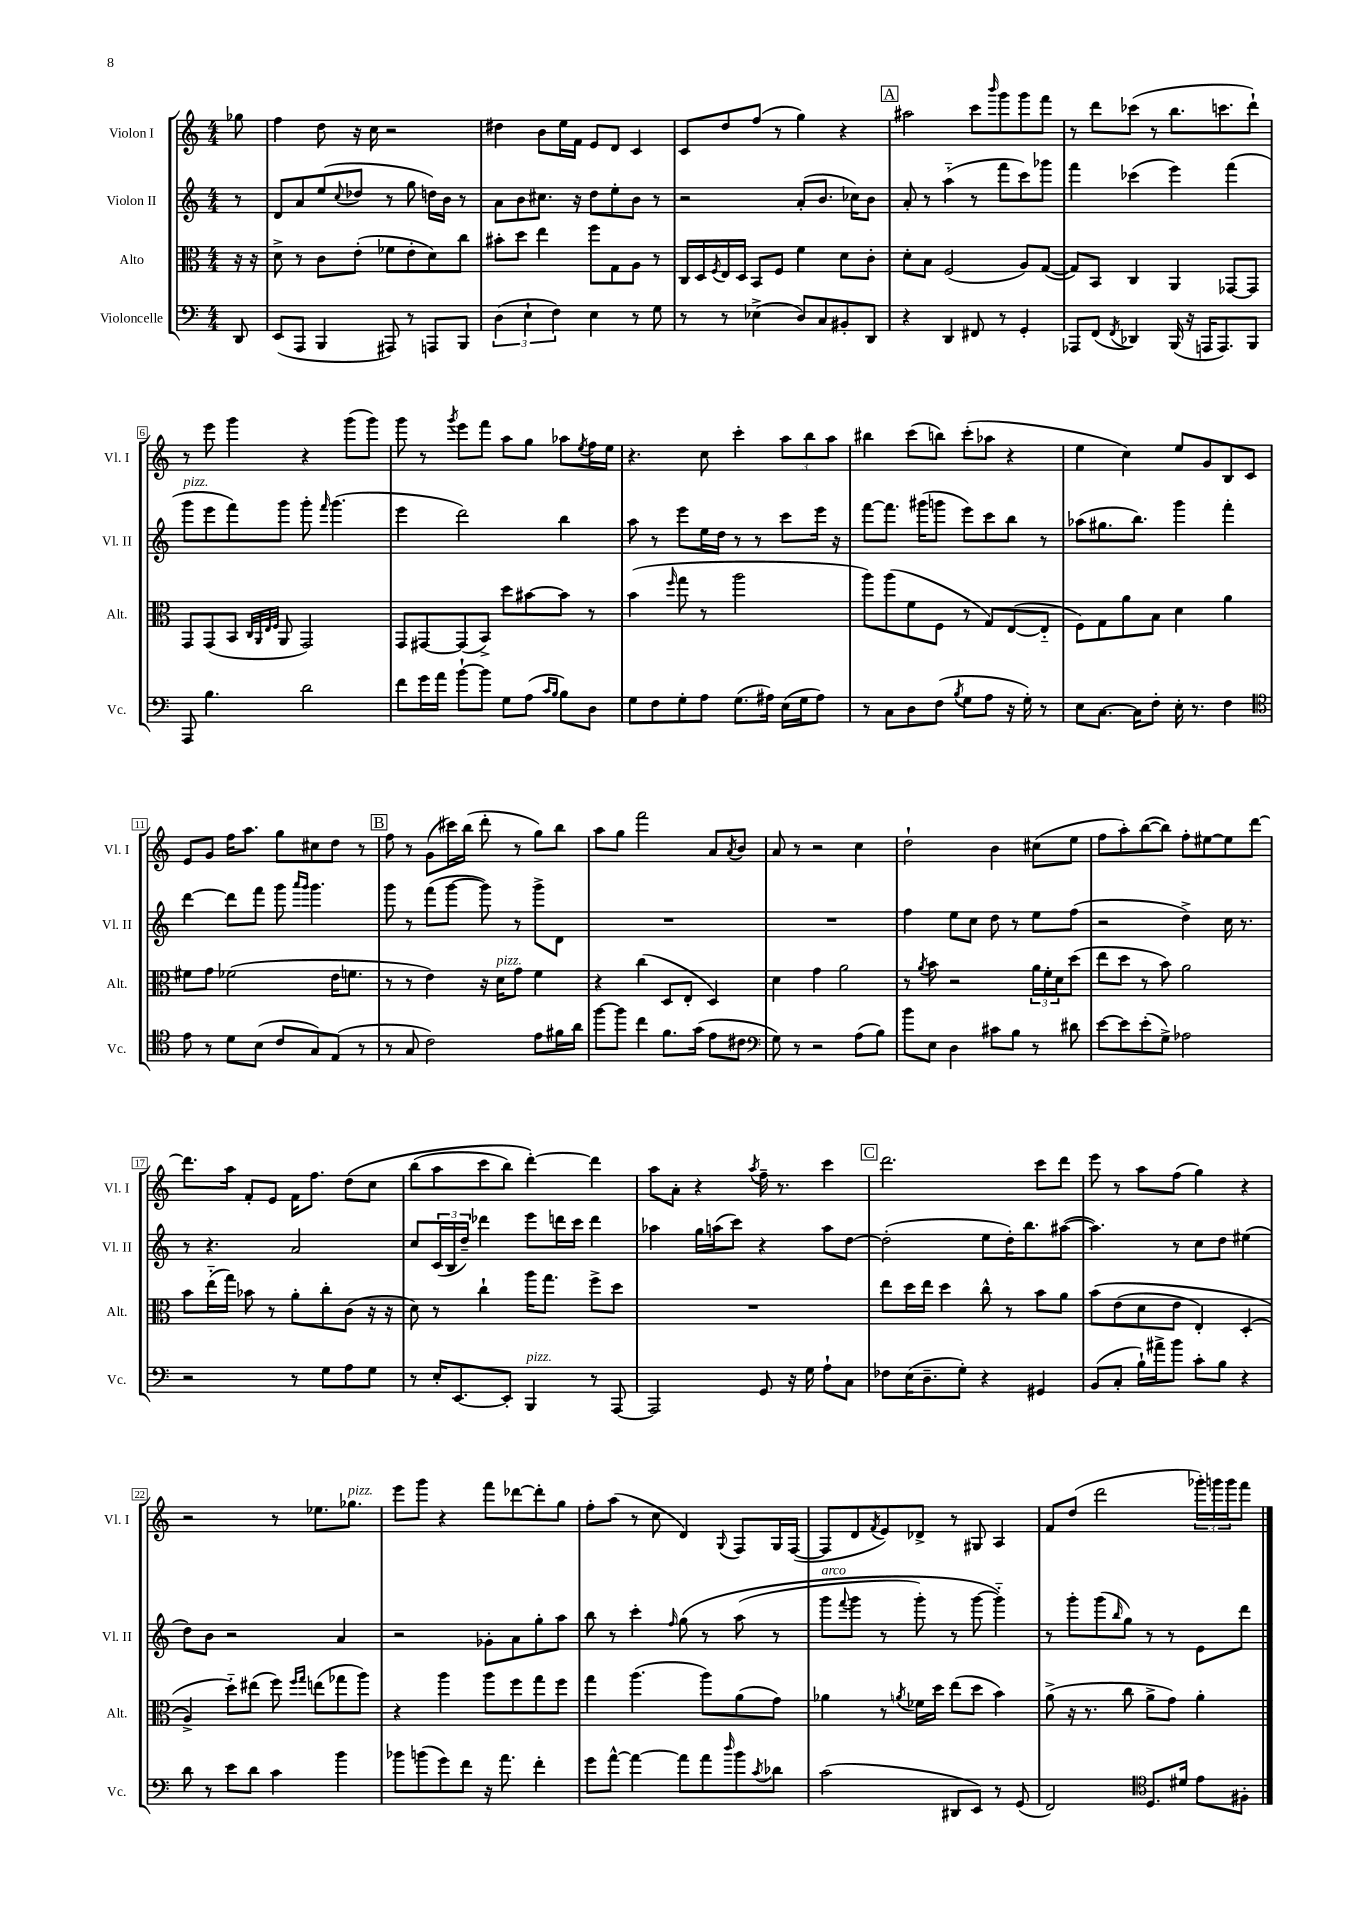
<<
\new StaffGroup <<
\new Staff = "s0" \with { instrumentName = "Violon I" shortInstrumentName = "Vl. I" } {
    \clef treble \key c \major \numericTimeSignature \time 4/4 \partial 8
    ges''8 |
    f''4 d''8 r16 c''16 r2 |
    dis''4 b'8 e''16 f'16 e'8 d'8 c'4 |
    c'8 d''8 f''8( r8 g''4) r4 |
    \mark \markup { \box "A" } ais''2 c'''8 \grace { b'''16 } g'''8 g'''8 f'''8 |
    r8 d'''8 ces'''8( r8 b''8. c'''8. d'''8-!) |
    r8 e'''8 g'''4 r4 g'''8( g'''8) |
    g'''8 r8 \acciaccatura { g'''8 } e'''8 f'''8 a''8 g''8 aes''8 \acciaccatura { e''8 } f''16 e''16 |
    r4. c''8 c'''4-. \tuplet 3/2 { a''8 b''8 a''8 } |
    bis''4 c'''8( b''8) c'''8-.( aes''8 r4 |
    e''4 c''4) e''8 g'8 b8 c'8 |
    e'8 g'8 f''16 a''8. g''8 cis''8 d''8 r8 |
    \mark \markup { \box "B" } f''8 r8 g'8( cis'''16) b''16( d'''8-. r8 g''8) b''8 |
    a''8 g''8 f'''2 a'8 \acciaccatura { a'8 } b'8 |
    a'8 r8 r2 c''4 |
    d''2-! b'4 cis''8( e''8 |
    f''8 a''8-.) b''8~( b''8) f''8-. eis''8~ eis''8 d'''8~ |
    d'''8. a''16 f'8-. e'8 f'16 f''8. d''8\( c''8 |
    b''8( a''8 c'''8 b''8) d'''4~-.\) d'''4 |
    a''8 a'8-. r4 \acciaccatura { a''8 } f''16-- r8. c'''4 |
    \mark \markup { \box "C" } d'''2. c'''8 d'''8 |
    e'''8 r8 a''8 f''8( g''4) r4 |
    r2 r8 ees''8. ges''8.^\markup { \italic "pizz." } |
    e'''8 g'''8 r4 f'''8 des'''8~ des'''8-. g''8 |
    f''8-. a''8( r8 c''8 d'4) \appoggiatura { g8 } f8 g16 f16~( |
    f8 d'8 \acciaccatura { f'8 } e'8) des'8-> r8 gis8 a4 |
    f'8 d''8( d'''2 \tuplet 3/2 { ges'''16-.) g'''16 g'''16 } f'''8 \bar "|." |
}
\new Staff = "s1" \with { instrumentName = "Violon II" shortInstrumentName = "Vl. II" } {
    \clef treble \key c \major \numericTimeSignature \time 4/4 \partial 8
    r8 |
    d'8 a'8 e''8( \appoggiatura { c''8 } des''8 r8 g''8 d''16) b'16 r8 |
    a'8 b'8 cis''8. r16 d''8 e''8-. b'8 r8 |
    r2 a'8-.( b'8. ces''16) b'8 |
    \mark \markup { \box "A" } a'8-. r8 a''4-_( r8 f'''8 c'''8) ges'''8 |
    f'''4 ces'''4( e'''4) f'''4( |
    g'''8^\markup { \italic "pizz." } e'''8 f'''8) g'''8 g'''8-. \grace { f'''16 } g'''4.( |
    e'''4 d'''2) b''4 |
    a''8 r8 e'''8 e''16 d''16 r8 r8 c'''8 e'''16 r16 |
    f'''8~ f'''8. gis'''16( g'''8 e'''8) c'''8 b''8 r8 |
    aes''8( gis''8. b''8.) g'''4 f'''4-. |
    d'''4~ d'''8 f'''8 g'''8 \grace { a'''16 g'''16 } g'''4. |
    \mark \markup { \box "B" } g'''8 r8 f'''8( g'''8~ g'''8) r8 g'''8-> d'8 |
    R1 |
    R1 |
    f''4 e''8 c''8 d''8 r8 e''8 f''8( |
    r2 d''4->) c''16 r8. |
    r8 r4. a'2 |
    c''8 \tuplet 3/2 { c'16( b16 d''16--) } des'''4 e'''8 d'''16 c'''16 d'''4 |
    aes''4 g''16 a''16( c'''8) r4 a''8 d''8~ |
    \mark \markup { \box "C" } d''2-.( e''8 d''16-.) b''8. ais''8~( |
    ais''4.) r8 c''8 d''8 eis''4( |
    d''8) b'8 r2 a'4 |
    r2 ges'8-. a'8 g''8-. a''8 |
    b''8 r8 c'''4-. \grace { f''16 } g''8\( r8 a''8( r8 |
    g'''8^\markup { \italic "arco" } \appoggiatura { f'''8 } g'''8 r8 g'''8-.) r8 g'''8~ g'''4-_\) |
    r8 g'''8-. g'''8( \grace { b''16 } g''8) r8 r8 e'8 d'''8 \bar "|." |
}
\new Staff = "s2" \with { instrumentName = "Alto" shortInstrumentName = "Alt." } {
    \clef alto \key c \major \numericTimeSignature \time 4/4 \partial 8
    r16 r16 |
    d'8-> r8 c'8 e'8-.( fes'8 e'8-. d'8) c''8 |
    bis'8-. d''8 e''4 f''8 g8 a8 r8 |
    c16 d16 \acciaccatura { f8 } e16 d16 b,8 f8 f'4 d'8 c'8-. |
    \mark \markup { \box "A" } d'8-. b8 f2( a8) g8~( |
    g8) b,8 c4 a,4 ges,8~ ges,8 |
    g,8 g,8( b,8 \grace { c32 a,32 e32 f32 } a,8 g,2) |
    g,8 gis,8~ gis,8( b,8->) d''8 bis'8~ bis'8 r8 |
    b'4( \grace { f''16 } g''8 r8 a''2 |
    a''8) a''8( f'8 f8 r8 g8) e8~( e8-_ |
    f8) g8 a'8 b8 d'4 a'4 |
    fis'8 g'8 fes'2( e'16 f'8. |
    \mark \markup { \box "B" } r8 r8 e'4) r16 d'16^\markup { \italic "pizz." } g'8 f'4 |
    r4 c''4( d8 e8-. d4) |
    d'4 g'4 a'2 |
    r8 \acciaccatura { a'8 } b'8 r2 \tuplet 3/2 { a'16 f'16-. d'16 } d''8( |
    e''8 d''8 r8 b'8) a'2 |
    b'8 e''16-_( g''16) bes'8 r8 a'8-. c''8-. c'8( r16 r16 |
    d'8) r8 c''4-! a''16 g''8. f''8-> d''8 |
    R1 |
    \mark \markup { \box "C" } e''8 d''16 e''16 d''4 c''8-^ r8 b'8 a'8 |
    b'8\( e'8( d'8 e'8 e4-.) d4-.( |
    a4->\) d''8-_) eis''8( f''8) \grace { f''16 g''16 } e''8( ges''8 a''8) |
    r4 a''4 a''8 f''8 g''8 f''8 |
    g''4 a''4.( a''8) a'8( g'8) |
    aes'4 r8 \acciaccatura { a'8 } fes'16 d''16 e''8( d''8 b'4) |
    a'8->( r16 r8. c''8 a'8-> g'8) a'4-. \bar "|." |
}
\new Staff = "s3" \with { instrumentName = "Violoncelle" shortInstrumentName = "Vc." } {
    \clef bass \key c \major \numericTimeSignature \time 4/4 \partial 8
    d,8 |
    e,8( a,,8 b,,4 ais,,8) r8 a,,8 b,,8 |
    \tuplet 3/2 { d4( e4-! f4) } e4 r8 g8 |
    r8 r8 ees4->( d8) c8 bis,8-. d,8 |
    \mark \markup { \box "A" } r4 d,4 fis,8 r8 g,4-. |
    aes,,8 f,8( \acciaccatura { f,8 } des,4) b,,16( r16 a,,16 a,,8.) b,,8 |
    a,,8 b4. d'2 |
    f'8 g'16 a'16 b'8~-! b'8 g8 a8( \grace { c'16 b16 } b8) d8 |
    g8 f8 g8-. a8 g8.( ais16) e16( g16 ais8) |
    r8 c8 d8 f8( \acciaccatura { b8 } g8 a8 r16 g16-.) r8 |
    e8 c8.~ c16 f8-. e16-. r8. f4 |
    \clef tenor e'8 r8 d'8 b8( c'8 g8) e8( r8 |
    \mark \markup { \box "B" } r8 g8 c'2) e'8 fis'16 a'16 |
    f''8~ f''8 c''4 f'8. g'16( e'8 cis'8 |
    \clef bass g8) r8 r2 a8( b8) |
    b'8 e8 d4 cis'8 b8 r8 dis'8 |
    e'8~ e'8 e'8-.( g8->) aes2 |
    r2 r8 g8 a8 g8 |
    r8 e16-. e,8.~ e,8-. b,,4^\markup { \italic "pizz." } r8 a,,8~ |
    a,,2 g,8 r16 g16 a8-! c8 |
    \mark \markup { \box "C" } fes8 e16( d8.-- g8-.) r4 gis,4 |
    b,8( c8-. b16-!) ais'16-> b'8 c'8-. b8 r4 |
    d'8 r8 e'8 d'8 c'4 b'4 |
    bes'8 b'8( g'8) f'8 r16 a'8. f'4-. |
    g'8 a'8~-^ a'4~ a'8 a'8 \grace { d''16 } b'8 \acciaccatura { c'8 } des'8 |
    c'2( dis,8 e,8) r8 g,8( |
    f,2) \clef tenor d8. dis'16 e'8 fis8-. \bar "|." |
}
>>
>>
\layout { \context { \Score \override BarNumber.stencil = #(make-stencil-boxer 0.1 0.3 ly:text-interface::print) } }
